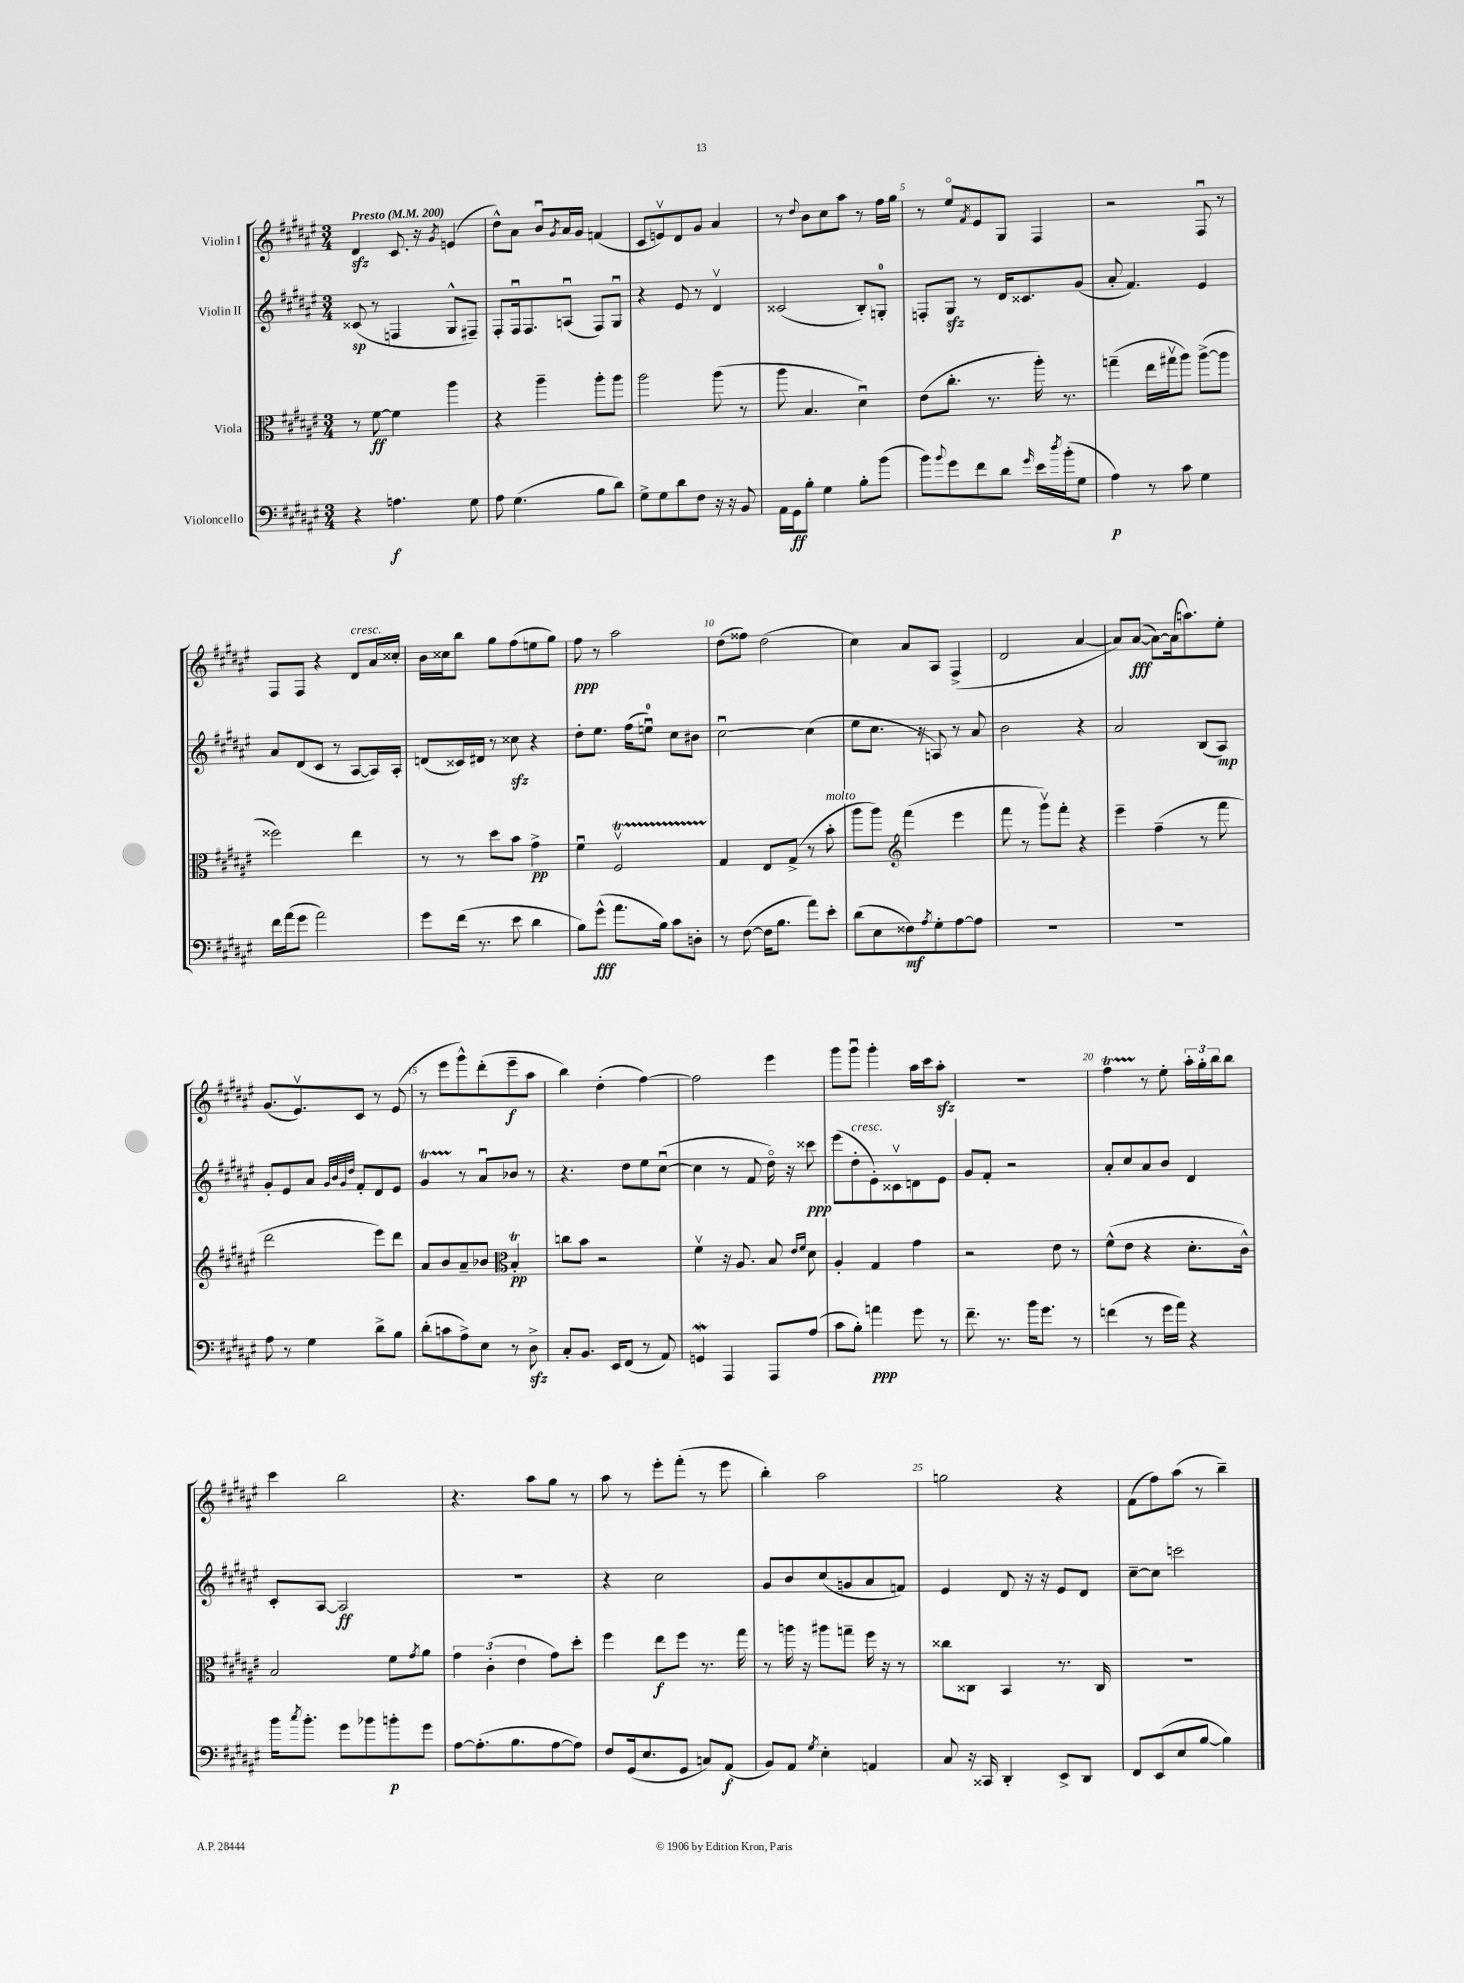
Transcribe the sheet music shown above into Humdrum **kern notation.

**kern	**dynam	**kern	**dynam	**kern	**dynam	**kern	**dynam
*part4	*part4	*part3	*part3	*part2	*part2	*part1	*part1
*staff4	*staff4	*staff3	*staff3	*staff2	*staff2	*staff1	*staff1
*I"Violoncello	*	*I"Viola	*	*I"Violin II	*	*I"Violin I	*
*clefF4	*	*clefC3	*	*clefG2	*	*clefG2	*
*k[f#c#g#d#a#e#]	*	*k[f#c#g#d#a#e#]	*	*k[f#c#g#d#a#e#]	*	*k[f#c#g#d#a#e#]	*
*M3/4	*	*M3/4	*	*M3/4	*	*M3/4	*
*MM200	*	*MM200	*	*MM200	*	*MM200	*
=1	=1	=1	=1	=1	=1	=1	=1
!	!	!	!	!	!	!LO:TX:a:B:t=Presto	!
4r	.	8r	.	(8c##X/	sp	4d#zz/	.
.	.	[8f#\	ff	8r	.	.	.
4.An\	f	4f#\]	.	4Fn/	.	8.c#/	.
.	.	.	.	.	.	16r	.
.	.	.	.	.	.	8qg#/	.
.	.	4aa#\	.	8G#^^/L	.	(4en/	.
8G#\	.	.	.	8F#X~/J)	.	.	.
=2	=2	=2	=2	=2	=2	=2	=2
8A#\	.	4r	.	8F#'/L	.	8dd#^^\L)	.
(4.G#\	.	.	.	16F#u/k	.	8a#\J	.
.	.	.	.	8.F#/	.	.	.
.	.	4aa#~\	.	.	.	8bu/L	.
.	.	.	.	.	.	8qg#/	.
.	.	.	.	(8Anu/J	.	16a#/L	.
.	.	.	.	.	.	16g#/JJ	.
8B\L	.	8aa#'\L	.	8F#/L)	.	(4fn/	.
8d#\J)	.	8aa#\J	.	8G#u/J	.	.	.
=3	=3	=3	=3	=3	=3	=3	=3
8G#^\L	.	2aa#\	.	4r	.	8c#/L	.
8G#\	.	.	.	.	.	8env/)	.
8d#\	.	.	.	8e#/	.	8d#/	.
8F#\J	.	.	.	8r	.	8g#/J	.
16r	.	(8aa#\	.	4d#v/	.	4a#/	.
16r	.	.	.	.	.	.	.
8BB/	.	8r	.	.	.	.	.
=4	=4	=4	=4	=4	=4	=4	=4
16AA#\LL	.	8aa#\	.	(2c##X/	.	8r	.
16GG#\J	ff	.	.	.	.	.	.
.	.	.	.	.	.	8qqdd#/	.
8B'\J	.	4.B/	.	.	.	8b\L	.
4G#\	.	.	.	.	.	8cc#\	.
.	.	.	.	.	.	8aa#\J	.
8B'\L	.	4d#u\)	.	8B'/L)	.	8r	.
(8b\J	.	.	.	8Gn'/J	.	16ff#\LL	.
.	.	.	.	.	.	16gg#\JJ	.
=5	=5	=5	=5	=5	=5	=5	=5
8b\L)	.	(8e#\L	.	8Fn'/L	.	8r	.
8qqb/	.	.	.	.	.	.	.
8g#\	.	8.cc#'\J	.	8G#zz/J	.	8ee#/L	.
.	.	.	.	.	.	8qf#/	.
8f#\	.	.	.	8r	.	8e#/	.
.	.	8.r	.	.	.	.	.
8d#\J	.	.	.	16d#/KL	.	8G#/J	.
.	.	.	.	8.c##X/	.	.	.
16qqg#/	.	.	.	.	.	.	.
16e#\LL	.	16aa#'\)	.	.	.	4F#/	.
8qdd#/	.	.	.	.	.	.	.
(16b'\J	.	8.r	.	.	.	.	.
8G#\J	.	.	.	(8g#/J	.	.	.
=6	=6	=6	=6	=6	=6	=6	=6
4A#\)	p	(4ggn~\	.	8a#'/	.	2r	.
.	.	.	.	4.f#/)	.	.	.
8r	.	16ee#\LL	.	.	.	.	.
.	.	16gg#Xv\J	.	.	.	.	.
8c#\	.	8aa#\J)	.	.	.	.	.
4G#\	.	([8aa#^\L	.	4e#/	.	8F#u/	.
.	.	8aa#\J]	.	.	.	8r	.
!!LO:LB:g=z
=7	=7	=7	=7	=7	=7	=7	=7
16f#\LL	.	2ff##X\)	.	8a#/L	.	8F#/L	.
(16a#\J	.	.	.	.	.	.	.
8g#\J	.	.	.	(8d#/	.	8F#/J	.
2a#\)	.	.	.	8c#/J	.	4r	.
.	.	.	.	8r	.	.	.
!	!	!	!	!	!	!LO:TX:a:i:t=cresc.	!
.	.	4ee#\	.	[8A#/L	.	8d#/L	.
.	.	.	.	16A#/L])	.	16a#/L	.
.	.	.	.	16A#'/JJ	.	16cc##X'/JJ	.
=8	=8	=8	=8	=8	=8	=8	=8
8g#\L	.	8r	.	(8dn/L	.	16b\LL	.
.	.	.	.	.	.	16cc##X\J	.
(16f#\Jk	.	8r	.	16c##X/L)	.	8bb\J	.
8.r	.	.	.	16d#X/JJ	.	.	.
.	.	8dd#\L	.	8r	.	8gg#\L	.
8e#\	.	8b\J	.	8cc##Xzz\	.	(8ff#\	.
4d#\	.	4g#^\	pp	4r	.	8een\	.
.	.	.	.	.	.	8gg#\J)	.
=9	=9	=9	=9	=9	=9	=9	=9
8B\L)	.	4f#u\	.	8dd#'\L	.	8ff#\	ppp
(8g#^^\J	fff	.	.	8.ee#\J	.	8r	.
8.a#\L	.	2F#Tv/	.	.	.	2aa#\	.
.	.	.	.	(16ff#\KL	.	.	.
.	.	.	.	8eenu\J)	.	.	.
16B\Jk)	.	.	.	.	.	.	.
8c#\L	.	.	.	8cc#\L	.	.	.
8Dn'\J	.	.	.	8b#X\J	.	.	.
=10	=10	=10	=10	=10	=10	=10	=10
8r	.	4G#/	.	[2cc#u\	.	(8dd#\L	.
([8F#\	.	.	.	.	.	8ff##X\J)	.
16F#\KL]	.	8E#/L	.	.	.	(2dd#\	.
8.B\J	.	.	.	.	.	.	.
.	.	(8G#^/J	.	.	.	.	.
8a#\L)	.	8r	.	(4cc#\]	.	.	.
!	!	!LO:TX:a:i:t=molto	!	!	!	!	!
8e#'\J	.	8b'\	.	.	.	.	.
=11	=11	=11	=11	=11	=11	=11	=11
(8d#\L	.	8aa#\L	.	8ee#\L	.	4cc#\)	.
8E#\	.	8aa#\J)	.	8.cc#\J	.	.	.
*	*	*clefG2	*	*	*	*	*
8F##X\)	mf	(4fff#\	.	.	.	8a#/L	.
.	.	.	.	16r	.	.	.
8qA#/	.	.	.	.	.	.	.
8G#'\	.	.	.	8An/)	.	8A#/J	.
[8A#\	.	4eee#\	.	8r	.	(4F#^/	.
8A#\J]	.	.	.	8a#/	.	.	.
=12	=12	=12	=12	=12	=12	=12	=12
2.r	.	8fff#\	.	2b\	.	2d#/	.
.	.	8r	.	.	.	.	.
.	.	8ggg#v\L)	.	.	.	.	.
.	.	8fff#'\J	.	.	.	.	.
.	.	4r	.	4r	.	[4a#/	.
=13	=13	=13	=13	=13	=13	=13	=13
2.r	.	4eee#~\	.	2a#/	.	8a#/L])	.
.	.	.	.	.	.	([8a#/J	fff
.	.	(4ff#~\	.	.	.	8a#\L_)	.
.	.	.	.	.	.	(16a#\k]	.
.	.	.	.	.	.	8.aan\)	.
.	.	8r	.	(8B/L	.	.	.
.	.	8fff#\	.	8A#/J)	mp	8ee#'\J	.
!!LO:LB:g=z
=14	=14	=14	=14	=14	=14	=14	=14
8A#\	.	2ddd#\	.	8g#'/L	.	(8.g#/L	.
8r	.	.	.	8e#/	.	.	.
.	.	.	.	.	.	8.e#v/)	.
4G#\	.	.	.	8a#/J	.	.	.
.	.	.	.	32qqg#/LLL	.	.	.
.	.	.	.	32qqb/	.	.	.
.	.	.	.	32qqg#/	.	.	.
.	.	.	.	32qqdd#/JJJ	.	.	.
.	.	.	.	8f#'/L	.	8c#/J	.
8d#^\L	.	8eee#\L)	.	8d#/	.	8r	.
8B\J	.	8ddd#\J	.	8e#/J	.	(8e#/	.
=15	=15	=15	=15	=15	=15	=15	=15
(8d#'\L	.	8a#/L	.	4g#T/	.	8r	.
8cn\	.	8b/	.	.	.	8eee#\L	.
8A#^\)	.	8a#~/	.	8r	.	8ggg#^^\)	.
8E#\J	.	8b-X/J	.	8a#u/L	.	(8ddd#'\	.
*	*	*clefC3	*	*	*	*	*
8r	.	4BT'/	pp	8b-X/J	.	8eee#~\	f
8D#zz^\	.	.	.	8r	.	8aa#\J	.
=16	=16	=16	=16	=16	=16	=16	=16
8C#'/L	.	8ccn\L	.	4.r	.	4bb\)	.
8.BB/J	.	8b\J	.	.	.	.	.
.	.	2r	.	.	.	(4dd#'\	.
16EE#/KL	.	.	.	.	.	.	.
(8FF#/J	.	.	.	8dd#\L	.	.	.
8r	.	.	.	8ee#\	.	[4ff#\)	.
8AA#/)	.	.	.	([8cc#u\J	.	.	.
=17	=17	=17	=17	=17	=17	=17	=17
4GGnw/	.	4f#v\	.	4cc#\]	.	2ff#\]	.
4AAA#/	.	16r	.	8r	.	.	.
.	.	8.A#/	.	.	.	.	.
.	.	.	.	8f#/	.	.	.
8AAA#/L	.	8B/	.	16dd#\)	.	4eee#\	.
.	.	.	.	16r	.	.	.
.	.	16qqe#/LL	.	.	.	.	.
.	.	16qqf#/JJ	.	.	.	.	.
(8A#/J	.	8d#\	.	8ccc##X\	ppp	.	.
=18	=18	=18	=18	=18	=18	=18	=18
8c#\L	.	4A#'/	.	(8eee#\L	.	8ggg#\L	.
!	!	!	!	!LO:TX:a:i:t=cresc.	!	!	!
8B'\J)	.	.	.	8dd#'\	.	8ggg#u\J	.
4an\	ppp	4G#/	.	8e#'\)	.	4ggg#'\	.
.	.	.	.	8c##Xv\	.	.	.
8g#\	.	4g#\	.	8dn\	.	16aa#\LL	.
.	.	.	.	.	.	16ccc#\J	.
8r	.	.	.	8e#\J	.	8aa#zz'\J	.
=19	=19	=19	=19	=19	=19	=19	=19
8.f#~\	.	2r	.	8g#/L	.	2.r	.
.	.	.	.	8f#'/J	.	.	.
8.r	.	.	.	.	.	.	.
.	.	.	.	2r	.	.	.
16b\KL	.	.	.	.	.	.	.
8.g#\J	.	.	.	.	.	.	.
.	.	8e#\	.	.	.	.	.
8r	.	8r	.	.	.	.	.
=20	=20	=20	=20	=20	=20	=20	=20
(4fn\	.	(8f#^^\L	.	8a#'/L	.	4ff#T\	.
.	.	8e#\J	.	8cc#/	.	.	.
8r	.	4r	.	8a#/	.	8r	.
16g#\LL	.	.	.	8b/J	.	8ee#'\	.
16a#\JJ)	.	.	.	.	.	.	.
4r	.	8.d#'\L	.	4d#/	.	24aa#'\LL	.
.	.	.	.	.	.	24gg#'\	.
.	.	.	.	.	.	24bb\J	.
.	.	.	.	.	.	8bb\J	.
.	.	16c#^^\Jk)	.	.	.	.	.
!!LO:LB:g=z
=21	=21	=21	=21	=21	=21	=21	=21
16b\KL	.	2B/	.	8c#'/L	.	4ccc#\	.
8qcc#/	.	.	.	.	.	.	.
8.b'\J	.	.	.	.	.	.	.
.	.	.	.	[8A#/J	.	.	.
8g#\L	.	.	.	2A#/]	ff	2bb\	.
8b-X\	.	.	.	.	.	.	.
8bn'\	p	8f#\L	.	.	.	.	.
.	.	8qg#/	.	.	.	.	.
8g#\J	.	8a#\J	.	.	.	.	.
=22	=22	=22	=22	=22	=22	=22	=22
[8A#\L	.	6g#\	.	2.r	.	4.r	.
(8.A#'\]	.	.	.	.	.	.	.
.	.	(6c#'\	.	.	.	.	.
8.B\	.	.	.	.	.	.	.
.	.	6e#\	.	.	.	.	.
.	.	.	.	.	.	8aa#\L	.
[8A#\	.	8g#\L)	.	.	.	8gg#\J	.
8A#\J])	.	8dd#'\J	.	.	.	8r	.
=23	=23	=23	=23	=23	=23	=23	=23
8F#/L	.	4ff#\	.	4r	.	8aa#\	.
(16GG#/k	.	.	.	.	.	8r	.
8.E#/	.	.	.	.	.	.	.
.	.	8ee#\L	f	2cc#\	.	8eee#'\L	.
8GG#/J	.	8ff#\J	.	.	.	(8fff#'\J	.
8Cn/L)	.	8.r	.	.	.	8r	.
(8AA#/J	f	.	.	.	.	8eee#\	.
.	.	16gg#\	.	.	.	.	.
=24	=24	=24	=24	=24	=24	=24	=24
8BB/L)	.	8r	.	8g#/L	.	4bb'\)	.
8AA#/J	.	16aan\	.	8b/	.	.	.
.	.	16r	.	.	.	.	.
8qG#/	.	.	.	.	.	.	.
4E#'\	.	8aa#X\L	.	(8cc#/	.	2aa#\	.
.	.	8ggn~\J	.	8gn/	.	.	.
4AAn/	.	16ff#\	.	8a#/	.	.	.
.	.	16r	.	.	.	.	.
.	.	8r	.	8fn/J)	.	.	.
=25	=25	=25	=25	=25	=25	=25	=25
8C#/	.	8cc##X\L	.	4e#/	.	2ggn\	.
16r	.	8C##X\J	.	.	.	.	.
16CC##X/	.	.	.	.	.	.	.
4DD#'/	.	4BB/	.	8d#/	.	.	.
.	.	.	.	16r	.	.	.
.	.	.	.	16r	.	.	.
8EE#^/L	.	8.r	.	8e#/L	.	4r	.
8DD#/J	.	.	.	8d#/J	.	.	.
.	.	16C##/	.	.	.	.	.
=26	=26	=26	=26	=26	=26	=26	=26
8FF#/L	.	2.r	.	[8cc#~\L	.	(8f#\L	.
(8EE#/	.	.	.	8cc#\J]	.	8ff#\)	.
8E#/	.	.	.	2cccn\	.	(8aa#\J	.
[8B/J	.	.	.	.	.	8r	.
4B\])	.	.	.	.	.	4bb~\)	.
==	==	==	==	==	==	==	==
*-	*-	*-	*-	*-	*-	*-	*-
